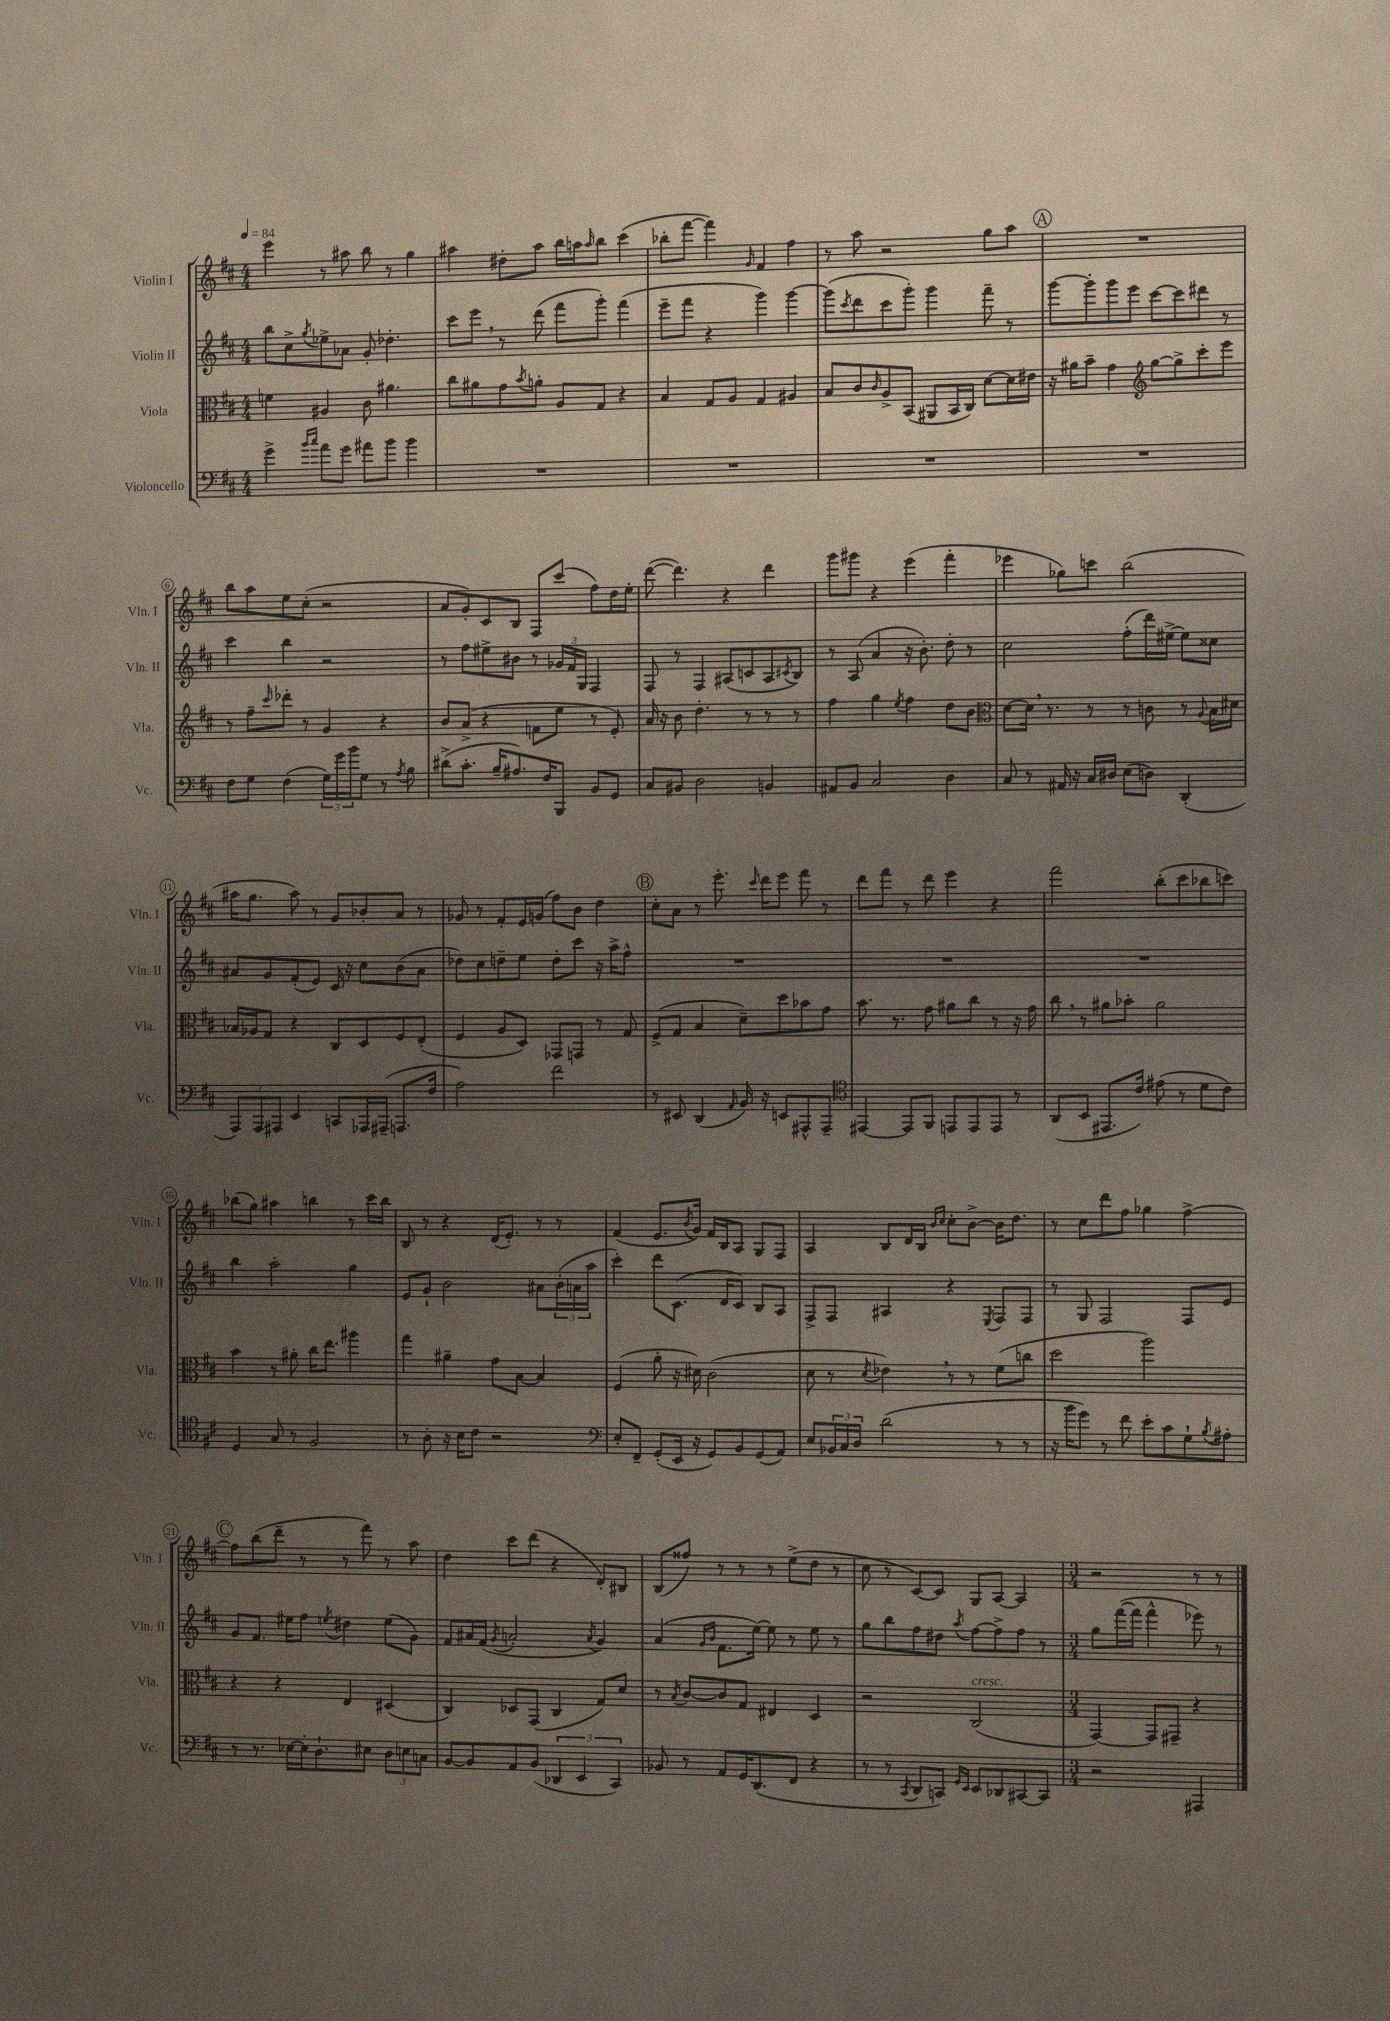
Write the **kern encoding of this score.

**kern	**kern	**kern	**kern
*part4	*part3	*part2	*part1
*staff4	*staff3	*staff2	*staff1
*I"Violoncello	*I"Viola	*I"Violin II	*I"Violin I
*I'Vc.	*I'Vla.	*I'Vln. II	*I'Vln. I
*clefF4	*clefC3	*clefG2	*clefG2
*k[f#c#]	*k[f#c#]	*k[f#c#]	*k[f#c#]
*M4/4	*M4/4	*M4/4	*M4/4
*MM84	*MM84	*MM84	*MM84
=1	=1	=1	=1
4g^\	4fn\	8bb\L	4eee\
.	.	8cc#^\	.
16qqb/LL	.	.	.
16qqcc#/JJ	.	8qgg/	.
8a\L	4A#X/	8ee-X^\	8r
8g\J	.	8a-X\J	8aa#X\
8a#X\L	8c#\	8g'/	8bb\
8b\J	4.a#X\	4.dd-X'\	8r
4b\	.	.	4gg\
=2	=2	=2	=2
1r	8cc#\L	8ccc#\L	4aa#X\
.	8a#X\	8eee,\J	.
.	8g\	8r	8dd#X'\L
.	8qb/	.	.
.	8an'\J	(8ddd\	8aa#\J
.	8A/L	8fff#\L	16bb\LL
.	.	.	16aan\J
.	.	.	16qqaa/
.	8G/J	8ggg'\J)	8bb\J
.	4r	(4fff#\	(4ccc#\
=3	=3	=3	=3
1r	4B/	8eee~\L	8bb-X'\L
.	.	8fff#\J	[8fff#\J
.	8G/L	4r	4fff#\])
.	8A/J	.	.
.	.	.	16qqg/
.	4G/	4ggg\)	4f#/
.	4A#X/	[4ggg\	4ff#\
=4	=4	=4	=4
1r	8B/L	(8ggg\L]	8r
.	.	8qccc#/	.
.	8c#/	8ddd\	8aa\
.	16qqc#/	.	.
.	8A^/	8ccc#\	2r
.	(8BB/J	8ggg'\J)	.
.	8AA#X/L	4ggg\	.
.	16BB/L	.	.
.	16C#/JJ)	.	.
.	[8d\L	8fff#~\	8gg\L
.	16d\L]	8r	8aa\J
.	16e#X\JJ	.	.
!!LO:REH:place=s1:t=A
=5	=5	=5	=5
1r	16r	[8ggg\L	1r
.	16a#X\KL	.	.
.	8b~\J	8ggg'\]	.
.	4g\	8ggg\	.
.	.	8eee\J	.
*	*clefG2	*	*
.	[8gg\L	[8ccc#\L	.
.	8gg^\]	8ccc#\]	.
.	8ccc#'\	8ddd#X\J	.
.	8eee\J	8r	.
!!LO:LB:g=z
=6	=6	=6	=6
8F#\L	8r	4ccc#\	8bb\L
8G\J	8ff#~\L	.	8aa\
.	16qqccc#/	.	.
(4F#\	8ddd-X'\J	4bb\	8ee\
.	8r	.	(8cc#'\J
24G\LL)	4g/	2r	2r
24g\	.	.	.
24b\J	.	.	.
8G\J	.	.	.
8r	4r	.	.
8qA/	.	.	.
8B\	.	.	.
=7	=7	=7	=7
(8d#X^\L	8b/L	8r	8a/L
8.c#'\J	(8a^/J	8ff#\L	8g'/)
.	4r	8ee#X^\	8c#/
16B~/KL	.	.	.
8.A#X/)	.	8b#X\J	8B/J
.	8fn\L	8r	8F#/L
16F#/K	.	.	.
8BBB/J	8ee\J	24g-X/LL	(8ccc#/J
.	.	24f#/	.
.	.	24G/JJ	.
8BB/L	8r	4F#/	8ff#\L)
8GG/J	8e'/)	.	16dd\L
.	.	.	16ee'\JJ
=8	=8	=8	=8
8C#/L	16a/	8F#/	([8ddd\
.	16r	.	.
8BB#X/J	8b\	8r	4.ddd\])
2D\	4.dd'\	4F#/	.
.	.	(8A#X/L	4r
.	8r	8cn/	.
4BBn/	8r	8A#/	4ddd\
.	.	8qc#X/	.
.	8r	8B/J)	.
=9	=9	=9	=9
8AA#X/L	4ff#\	8r	8ggg\L
8BB/J	.	(8A/	8ggg#X\J
2C#/	4gg\	4a/	4r
.	8qee/	.	.
.	4ff#\	16r	(4eee\
.	.	8.b'\)	.
4D\	8dd\L	8dd'\	4fff#'\
.	8b\J	8r	.
=10	=10	=10	=10
*	*clefC3	*	*
8C#/	[8d\L	2cc#\	4eee-X\
8r	16d,\Jk]	.	.
.	8.r	.	.
16AA#X/	.	.	8gg-X\L)
16r	.	.	.
16C#/LL	8r	.	8cccn\J
16D#X/JJ	.	.	.
(8E\L	8r	(8ff#'\L	(2bb\
8Dn\J)	8cn\	16ddd\L)	.
.	.	[16ee#X^\JJ	.
(4DD'/	8r	8ee#\L]	.
.	8qqA/	.	.
.	16B\LL	8cc##X\J	.
.	16d#X\JJ	.	.
!!LO:LB:g=z
=11	=11	=11	=11
12AAA/L)	16B-X/LL	8a#X/L	16aa#X\KL
.	16A-X/J	.	8.gg\J
12AAA/	.	.	.
.	8G/J	8g/	.
12AAA#X/J	.	.	.
4EE/	4r	(8f#'/	8aa#\)
.	.	8e/J)	8r
8CCn/L	8C#/L	16c#/	8g/L
.	.	16r	.
16AAA-X/L	8D/	8cc#\L	8b-X'/
(16AAA#X~/JJ	.	.	.
8.AAAn/L	8F#/	(8b\	8a/J
.	(8E'/J	8a#\J	8r
16F#/Jk	.	.	.
=12	=12	=12	=12
2A\)	4F#/	8dd-X\L)	8g-X/
.	.	8cc#\	8r
.	8A/L	8ddn~\	8f#'/L
.	8D/J)	8ee\J	16e/L
.	.	.	(16gn/JJ
2f#\	8GG-X/L	8dd'\L	8ff#\L)
.	8GGn/J	8ccc#\J	8b\J
.	8r	16r	4dd\
.	.	16aa^\KL	.
.	8G/	8ff#^^\J	.
!!LO:REH:place=s1:t=B
=13	=13	=13	=13
8r	(8F#^/L	1r	8cc#'\L
8EE#X/	8G/J	.	8a\J
(4DD/	4B/	.	8r
.	.	.	8.eee'\
16qqAA/	.	.	.
16BB/)	8d~\L)	.	.
.	.	.	16qqccc#/
16r	.	.	16ddd\KL
8EEn/L	8dd\	.	8eee\J
8AAA#X^^/	8b-X\	.	8fff#\
8AAA#~/J	8g\J	.	8r
=14	=14	=14	=14
*clefC4	*	*	*
[4EE#X/	8.b\	1r	8ddd\L
.	.	.	8fff#\J
.	8.r	.	.
8EE#/L]	.	.	8r
8FF#/J	8g\	.	8ddd\
8EEn/L	8a#X\L	.	4eee\
8EE/	8cc#\J	.	.
8EE/J	8r	.	4r
8r	16r	.	.
.	16g\	.	.
=15	=15	=15	=15
(8AA/L	8cc#,\	1r	2fff#\
8BB/J	8r	.	.
8.EE#X/L	8a#X\L	.	.
.	8b-X'\J	.	.
16c#/Jk)	.	.	.
(8e#X\	2a#\	.	(8bb'\L
8r	.	.	8ccc#\
8d\L	.	.	8bb-X\
8c#\J)	.	.	8cccn\J)
!!LO:LB:g=z
=16	=16	=16	=16
4D/	4b\	4bb\	(8bb-X\L
.	.	.	8gg\J)
8G/	8r	2aa'\	4aa#X\
8r	8a#X'\	.	.
2F#/	16cc#\KL	.	4bbn\
.	8.ee\J	.	.
.	4aa#X\	4gg\	8r
.	.	.	16ccc#\LL
.	.	.	16bb\JJ
=17	=17	=17	=17
8r	4gg\	8e/L	8B/
8A'\	.	8g`/J	8r
16r	4a#X~\	2b\	4r
16B\KL	.	.	.
8c#\J	.	.	.
2r	8g\L	.	(16d/KL
.	.	.	8.e'/J)
.	[8B\J	.	.
.	4B/]	8a#X\L	8r
.	.	(24b'\L	8r
.	.	24an\	.
.	.	24aa\JJ	.
=18	=18	=18	=18
*clefF4	*	*	*
8E'/L	(4F#/	4ccc#'\)	(4f#/
8FF#~/J	.	.	.
(8GG'/L	8a'\	8ddd\L	8.e/L
16EE/Jk	16r	(8.c#\J	.
.	.	.	8qb/
16r	16d#X\)	.	16g/Jk)
8GG/L)	(2c#\	.	16f#/LL
.	.	16d/KL	16B/J
8BB/	.	8c#/J)	8A/J
(8GG/	.	8B/L	8G/L
8AA/J)	.	8A/J	8F#/J
=19	=19	=19	=19
8E/L	8d\	8F#^/L	4A/
24BB-X/L	8r	8F#/J	.
24C#/	.	.	.
24D/JJ	.	.	.
.	8qd/	.	.
(2d\	4e-X,\)	4A#X/	8B/L
.	.	.	16d/L
.	.	.	16B/JJ
.	.	.	16qqb/LL
.	.	.	16qqcc#/JJ
.	8r	4r	8cc#'\L
.	8r	.	[8b^\J
.	.	8qE/	.
8r	(8f#\L	8F#/L	16b\KL]
.	.	.	8.dd\J
8r	8ccn\J	8F#/J	.
=20	=20	=20	=20
16r	2dd\	8r	8r
16b\KL	.	.	.
8g\J)	.	8G/	8cc#\L
8r	.	2F#/	8ddd\
8f#\	.	.	8ff#\J
8e'\L	2aa\)	.	4gg-X\
8c#\	.	.	.
8G`\	.	8F#/L	[4ff#^\
8qB/	.	.	.
8A#X'\J	.	8e/J	.
!!LO:LB:g=z
!!LO:REH:place=s1:t=C
=21	=21	=21	=21
8r	4r	8g/L	8ff#\L]
8.r	.	8.f#/J	(8bb\
.	4r	.	8ddd~\J
[16E-X\LL	.	16ee#X\KL	.
16E-'\J]	.	8ff#\J	8r
8.D`\	.	.	.
.	.	8qeen/	.
.	4E/	4dd#X\	8r
8E#X\J	.	.	8fff#\)
12D\L	(4D#X/	(8ee\L	8r
12En\	.	.	.
.	.	8g\J)	8aa\
12Cn\J	.	.	.
=22	=22	=22	=22
[8BB/L	4C#/)	8f#/L	4dd\
8BB/]	.	16a#X/L	.
.	.	(16f#/JJ	.
.	.	8qg/	.
8AA/	8D-X/L	2an'/	8ccc#\L
(8BB/J	(8GG/J	.	(8ddd\J
6DD-X/	4C#/	.	4r
6EE/	.	.	.
.	.	8qa/	.
.	8G/L)	4g/)	8d'/L)
6CC#/)	.	.	.
.	8d/J	.	8B#X/J
=23	=23	=23	=23
8BB-X/	8r	(4a/	(8B/L
.	8qB/	.	.
8r	[8c#/L	.	8ff##X/J)
.	.	16qqg/LL	.
.	.	16qqb/JJ	.
8AA/L	8c#/]	8.f#\L	8r
16GG/K	8G/J	.	8r
(8.DD/	.	[16ee\Jk)	.
.	4E#X/	8ee\]	8r
8FF#/J	.	8r	(8ee^\L
4r	4D/	8ee\	8dd\J
.	.	8r	8r
=24	=24	=24	=24
8r	2r	8gg\L	8cc#\
8r	.	8bb\	8r
8qCC#/	.	.	.
8DD/L	.	8ff#\	[8c#/L)
8CCn/J)	.	8dd#X\J	8c#/J]
16qqGG/LL	.	.	.
16qqEE/JJ	.	8qaa/	.
!	!LO:TX:a:i:t=cresc.	!	!
8EE/L	(2C#/	[8ff#\L	8G/L
8DD-X/	.	8ff#^\]	[8A/J
[8CC#X/	.	8ff#\J	4A/]
8CC#/J]	.	8r	.
=25	=25	=25	=25
*M3/4	*M3/4	*M3/4	*M3/4
2r	[4GG/)	8gg\L	2r
.	.	([16fff#\L	.
.	.	16fff#\JJ]	.
.	8GG/L]	4fff#^^\	.
.	8GG#X~/J	.	.
4AAA#X/	4r	8eee-X\)	8r
.	.	8r	8r
==	==	==	==
*-	*-	*-	*-
